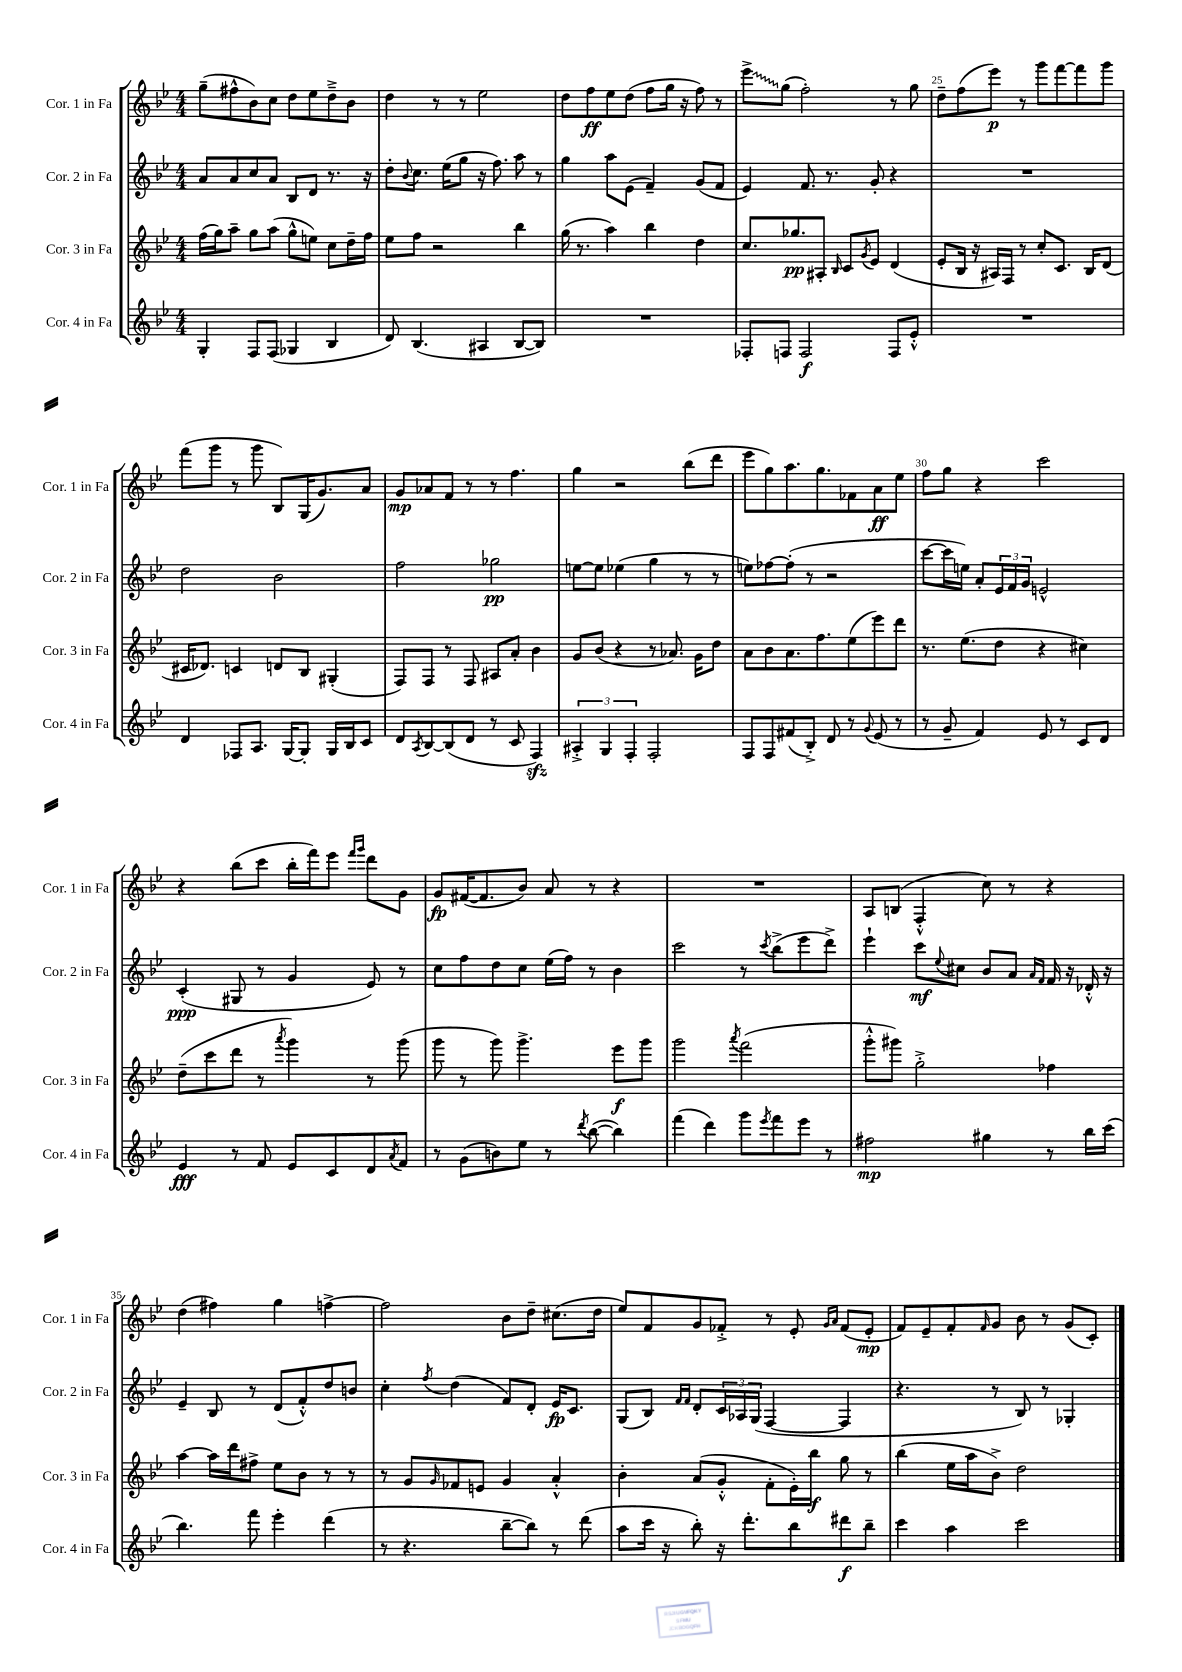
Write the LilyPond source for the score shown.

<<
\new StaffGroup <<
\new Staff = "s0" \with { instrumentName = "Cor. 1 in Fa" shortInstrumentName = "Cor. 1 in Fa" } {
    \clef treble \key bes \major \numericTimeSignature \time 4/4
    g''8--( fis''8-^ bes'8) c''8 d''8 ees''8 d''8---> bes'8 |
    d''4 r8 r8 ees''2 |
    d''8 f''8\ff ees''8 d''8( f''8 g''16 r16 f''8) r8 |
    \once \override Glissando.style = #'zigzag ees'''8->\glissando g''8( f''2-.) r8 g''8 |
    d''8-- f''8( ees'''8\p) r8 g'''8 f'''8~ f'''8 g'''8 |
    f'''8( g'''8 r8 g'''8 bes8) g16( g'8.) a'8 |
    g'8\mp aes'8 f'8 r8 r8 f''4. |
    g''4 r2 bes''8( d'''8 |
    ees'''8 g''8) a''8. g''8. fes'8 a'8\ff ees''8 |
    f''8 g''8 r4 c'''2 |
    r4 bes''8( c'''8 bes''16-. f'''16) ees'''8 \grace { f'''16 g'''16 } d'''8 g'8 |
    g'8\fp fis'16~( fis'8. bes'8) a'8 r8 r4 |
    R1 |
    a8 b8( f4-.-^ c''8) r8 r4 |
    d''4( fis''4) g''4 f''4~-> |
    f''2 bes'8 d''8-- cis''8.( d''16 |
    ees''8) f'8 g'8 fes'8-.-> r8 ees'8-. \grace { g'16 a'16 } fes'8( ees'8-.\mp |
    f'8) ees'8-- f'8-. \grace { f'16 } g'8 bes'8 r8 g'8( c'8-.) \bar "|." |
}
\new Staff = "s1" \with { instrumentName = "Cor. 2 in Fa" shortInstrumentName = "Cor. 2 in Fa" } {
    \clef treble \key bes \major \numericTimeSignature \time 4/4
    a'8 a'8 c''8 a'8 bes8 d'8 r8. r16 |
    d''8-. \appoggiatura { bes'8 } c''8. ees''16( g''8 r16 f''8.) a''8 r8 |
    g''4 a''8 ees'8( f'4--) g'8( f'8 |
    ees'4) f'8. r8. g'8-. r4 |
    R1 |
    d''2 bes'2 |
    f''2 ges''2\pp |
    e''8~ e''8 ees''4( g''4 r8 r8 |
    e''8) fes''8~ fes''8-.( r8 r2 |
    c'''8~ c'''16 e''16) a'8-. \tuplet 3/2 { ees'16 f'16 g'16 } e'2-^ |
    c'4-.\ppp( gis8 r8 g'4 ees'8) r8 |
    c''8 f''8 d''8 c''8 ees''16( f''16) r8 bes'4 |
    c'''2 r8 \acciaccatura { c'''8 } bes''8->( ees'''8 d'''8->) |
    ees'''4-! c'''8\mf \appoggiatura { ees''8 } cis''8 bes'8 a'8 \grace { a'16 f'16 } f'16 r16 des'16-.-^ r16 |
    ees'4-- bes8 r8 d'8( f'8-.-^) d''8 b'8 |
    c''4-. \acciaccatura { f''8 } d''4( f'8) d'8-. ees'16\fp c'8. |
    g8( bes8) \grace { f'16 f'16 } d'8-. \tuplet 3/2 { c'16 aes16 g16( } f4~ f4 |
    r4. r8 bes8) r8 ges4-. \bar "|." |
}
\new Staff = "s2" \with { instrumentName = "Cor. 3 in Fa" shortInstrumentName = "Cor. 3 in Fa" } {
    \clef treble \key bes \major \numericTimeSignature \time 4/4
    f''16( g''16) a''8-- g''8 a''8( g''8-^ e''8) c''8 d''16-- f''16 |
    ees''8 f''8 r2 bes''4 |
    g''16( r8. a''4) bes''4 d''4 |
    c''8. ges''8.\pp ais8-. \grace { bes16 } c'8 \acciaccatura { g'8 } ees'8 d'4( |
    ees'8-. bes16 r16 ais16) f16 r8 c''8-. c'8. bes16 d'8( |
    cis'16 des'8.) c'4 d'8 bes8 gis4-.( |
    f8) f8 r8 f8 ais8 a'8-. bes'4 |
    g'8 bes'8( r4 r8 aes'8.) g'16 d''8 |
    a'8 bes'8 a'8. f''8. ees''8( ees'''8) d'''8 |
    r8. ees''8.( d''8 r4 cis''4) |
    d''8--( c'''8 d'''8 r8 \acciaccatura { a'''8 } g'''4) r8 g'''8( |
    g'''8 r8 g'''8) g'''4.-> ees'''8\f g'''8 |
    g'''2 \acciaccatura { a'''8 } f'''2( |
    g'''8-.-^ gis'''8) g''2-.-> fes''4 |
    a''4~ a''16 d'''16 fis''8-> ees''8 bes'8 r8 r8 |
    r8 g'8 \grace { g'16 } fes'8 e'8 g'4 a'4-.-^ |
    bes'4-. a'8( g'8-.-^ f'8-. ees'16-.) bes''16\f g''8 r8 |
    bes''4( ees''16 a''16 bes'8->) d''2 \bar "|." |
}
\new Staff = "s3" \with { instrumentName = "Cor. 4 in Fa" shortInstrumentName = "Cor. 4 in Fa" } {
    \clef treble \key bes \major \numericTimeSignature \time 4/4
    g4-. f8 f8( ges4 bes4 |
    d'8) bes4.( ais4 bes8~ bes8) |
    R1 |
    fes8-. f8 f2\f f8 ees'8-.-^ |
    R1 |
    d'4 fes8 a8. g16~ g8-. g16 bes16 c'8 |
    d'8 \acciaccatura { a8 } bes8~ bes8( d'8 r8 c'8 f4\sfz) |
    \tuplet 3/2 { ais4-.-> g4 f4-. } f2-. |
    f8 f8 fis'8( bes8-.->) d'8 r8 \appoggiatura { g'8 } ees'8( r8 |
    r8 g'8-- f'4) ees'8 r8 c'8 d'8 |
    ees'4\fff r8 f'8 ees'8 c'8 d'8 \acciaccatura { a'8 } f'8 |
    r8 g'8( b'8) ees''8 r8 \acciaccatura { d'''8 } bes''8~( bes''4) |
    f'''4( d'''4) g'''8 \acciaccatura { ees'''8 } f'''8 ees'''8 r8 |
    fis''2\mp gis''4 r8 bes''16 c'''16( |
    bes''4.) f'''8 ees'''4-. d'''4( |
    r8 r4. bes''8~-- bes''8) r8 d'''8( |
    a''8 c'''16 r16 bes''8-.) r16 d'''8.-. bes''8 dis'''8\f bes''8-- |
    c'''4 a''4 c'''2 \bar "|." |
}
>>
>>
\layout { \context { \Score currentBarNumber = #21 \override BarNumber.break-visibility = ##(#f #t #t) barNumberVisibility = #(every-nth-bar-number-visible 5) } }
